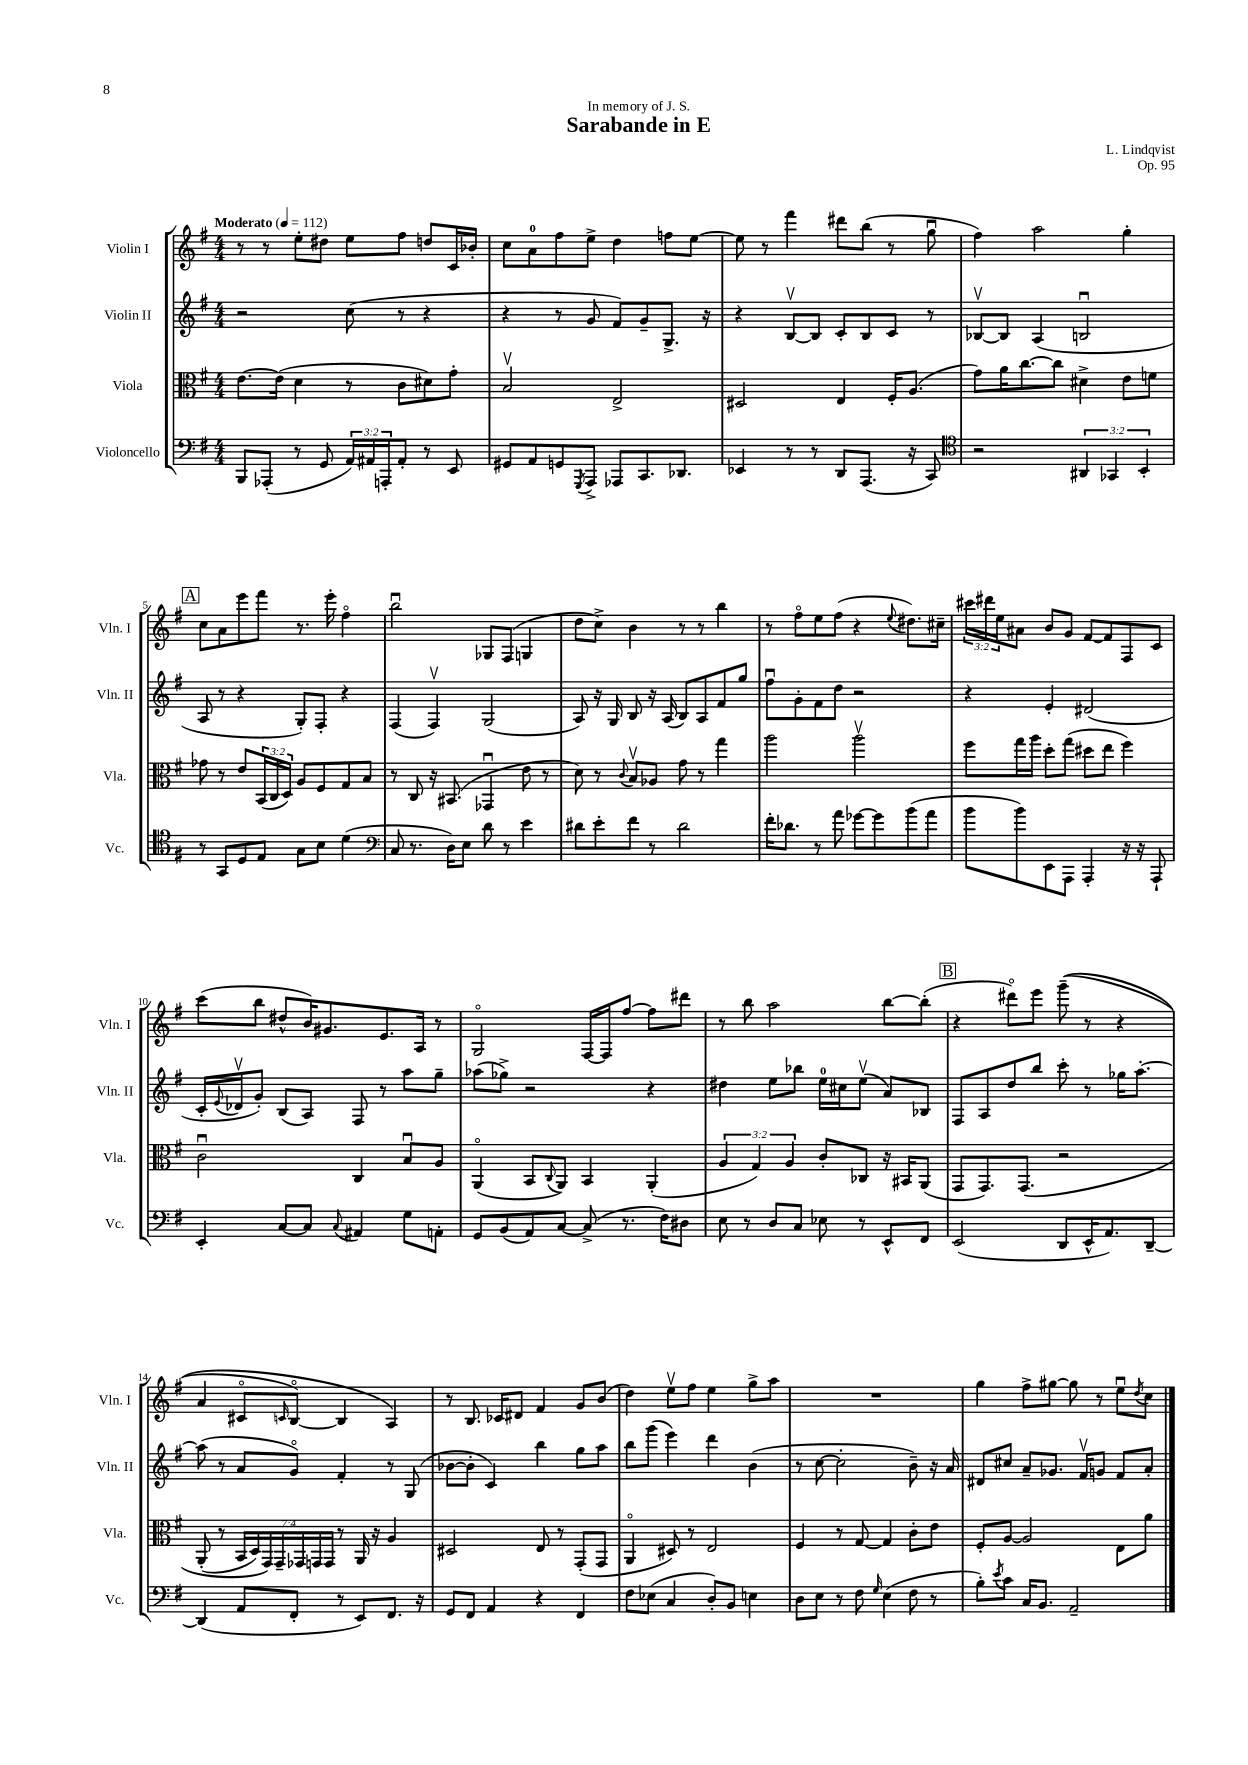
\header { title = "Sarabande in E" composer = "L. Lindqvist" dedication = "In memory of J. S." opus = "Op. 95" }
<<
\new StaffGroup <<
\new Staff = "s0" \with { instrumentName = "Violin I" shortInstrumentName = "Vln. I" } {
    \clef treble \key g \major \numericTimeSignature \time 4/4 \override Staff.TupletNumber.text = #tuplet-number::calc-fraction-text \tempo "Moderato" 4 = 112
    r8 r8 e''8-. dis''8 e''8 fis''8 d''8 c'16 bes'16-. |
    c''8 a'8-0 fis''8 e''8-> d''4 f''8 e''8~ |
    e''8 r8 fis'''4 dis'''8 b''8( r8 g''8\downbow |
    fis''4) a''2 g''4-. |
    \mark \markup { \box "A" } c''8 a'8 e'''8 fis'''8 r8. e'''16-. fis''4\flageolet |
    b''2\downbow ges8 fis8( g4 |
    d''8 c''8->) b'4 r8 r8 b''4 |
    r8 fis''8\flageolet e''8 fis''8( r4 \appoggiatura { e''8 } dis''8.) cis''16-- |
    \tuplet 3/2 { cis'''16 dis'''16 e''16 } ais'8 b'8 g'8 fis'8~ fis'8 fis8 c'8 |
    c'''8( b''8 dis''8-^ b'16) gis'8. e'8. a16 r8 |
    g2\flageolet fis16~ fis16 fis''8~ fis''8 dis'''8 |
    r8 b''8 a''2 b''8~ b''8-.( |
    \mark \markup { \box "B" } r4 dis'''8\flageolet) e'''8 g'''8--(\( r8 r4 |
    a'4 cis'8\flageolet \grace { c'16 } b8~\flageolet) b4 a4\) |
    r8 b8. ces'16 dis'8 fis'4 g'8 b'8( |
    d''4) e''8\upbow fis''8 e''4 g''8-> a''8 |
    R1 |
    g''4 fis''8-> gis''8~ gis''8 r8 e''8\downbow \acciaccatura { d''8 } c''8 \bar "|." |
}
\new Staff = "s1" \with { instrumentName = "Violin II" shortInstrumentName = "Vln. II" } {
    \clef treble \key g \major \numericTimeSignature \time 4/4
    r2 c''8( r8 r4 |
    r4 r8 g'8 fis'8) g'8-- g8.-> r16 |
    r4 b8~\upbow b8 c'8-. b8 c'8 r8 |
    bes8~\upbow bes8 a4( b2\downbow |
    \mark \markup { \box "A" } a8 r8 r4 g8-.) fis8-. r4 |
    fis4( fis4\upbow) g2( |
    a8) r16 g16 b8 r16 a16( b8) a8 fis'8 g''8 |
    fis''8\downbow g'8-. fis'8 d''8 r2 |
    r4 e'4-. dis'2( |
    c'16-. \appoggiatura { e'8 } des'16\upbow g'8-.) b8( a8) fis8 r8 a''8 g''8-- |
    aes''8( ges''8->) r2 r4 |
    dis''4 e''8 bes''8 e''16-0 cis''16 e''8\upbow( a'8) bes8 |
    \mark \markup { \box "B" } fis8 a8 d''8 b''8 c'''8-. r8 ges''16 a''8.~-. |
    a''8( r8 a'8 g'8\flageolet) fis'4-. r8 g8( |
    bes'8~ bes'8-. c'4) b''4 g''8 a''8 |
    b''8 g'''8( e'''4) d'''4 b'4( |
    r8 c''8~ c''2-. b'8--) r16 a'16 |
    dis'8 cis''8 a'8-- ges'8. fis'16\upbow g'8 fis'8 a'8-. \bar "|." |
}
\new Staff = "s2" \with { instrumentName = "Viola" shortInstrumentName = "Vla." } {
    \clef alto \key g \major \numericTimeSignature \time 4/4 \override Staff.TupletNumber.text = #tuplet-number::calc-fraction-text
    e'8.~ e'16( d'4 r8 c'8 dis'8) g'8-. |
    b2\upbow e2-> |
    dis2 e4 fis16-. a8.( |
    g'8) a'16 c''8.~ c''8 dis'4-> e'8 f'8 |
    \mark \markup { \box "A" } ges'8 r8 e'8 \tuplet 3/2 { b,16( c16 d16) } a8 fis8 g8 b8 |
    r8 c8 r16 bis,8.( ges,4\downbow e'8 r8 |
    d'8) r8 \appoggiatura { c'8 } b8\upbow aes8 g'8 r8 g''4 |
    a''2 a''2\upbow |
    fis''8 g''16 a''16 d''8-. g''8( dis''8 e''8 fis''4) |
    c'2\downbow c4 b8\downbow a8 |
    a,4\flageolet( b,8 \appoggiatura { c8 } a,8) b,4 a,4-.( |
    \tuplet 3/2 { a4 g4) a4 } c'8-. ces8 r16 bis,16 a,8( |
    \mark \markup { \box "B" } g,8 g,8.) g,8.\( r2 |
    a,8-.( r8 \tuplet 7/4 { b,16 d16) g,16\) g,16-- ges,16 g,16 g,16 } r8 a,16 r16 a4 |
    dis2 e8 r8 g,8-.( g,8 |
    a,4\flageolet dis8) r8 e2 |
    fis4 r8 g8~ g4 c'8-. e'8 |
    fis8-. a8~ a2 e8 a'8 \bar "|." |
}
\new Staff = "s3" \with { instrumentName = "Violoncello" shortInstrumentName = "Vc." } {
    \clef bass \key g \major \numericTimeSignature \time 4/4 \override Staff.TupletNumber.text = #tuplet-number::calc-fraction-text
    b,,8 aes,,8-.( r8 g,8 \tuplet 3/2 { a,16) ais,16 a,,16-. } ais,8-. r8 e,8 |
    gis,8 a,8 g,8 \acciaccatura { g,,8 } a,,8-> aes,,8 c,8. des,8. |
    ees,4 r8 r8 d,8 a,,8.( r16 c,8) |
    \clef tenor r2 \tuplet 3/2 { ais,4 ges,4 b,4-. } |
    \mark \markup { \box "A" } r8 g,8 d8 e8 g8 b8 d'4( |
    \clef bass c8 r8. d16) e8 d'8 r8 e'4 |
    dis'8 e'8-. fis'8 r8 dis'2 |
    fis'16-. des'8. r8 a'8 ges'8~ ges'8 b'8( a'8 |
    b'8 b'8) e,8 a,,8 a,,4-. r16 r16 a,,8-! |
    e,4-. c8~ c8 \appoggiatura { c8 } ais,4 g8 a,8-. |
    g,8 b,8( a,8) c8~ c8->( r8. fis16) dis8 |
    e8 r8 d8 c8 ees8 r8 e,8-^ fis,8 |
    \mark \markup { \box "B" } e,2( d,8 e,16-^ a,8.) d,8~-- |
    d,4( a,8 fis,8-. r8 e,8) fis,8. r16 |
    g,8 fis,8 a,4 r4 fis,4 |
    fis8 ees8( c4 d8-.) b,8 e4 |
    d8 e8 r8 fis8 \grace { g16 } e4( fis8 r8 |
    b8-.) \acciaccatura { e'8 } c'8 c16 b,8. a,2-- \bar "|." |
}
>>
>>
